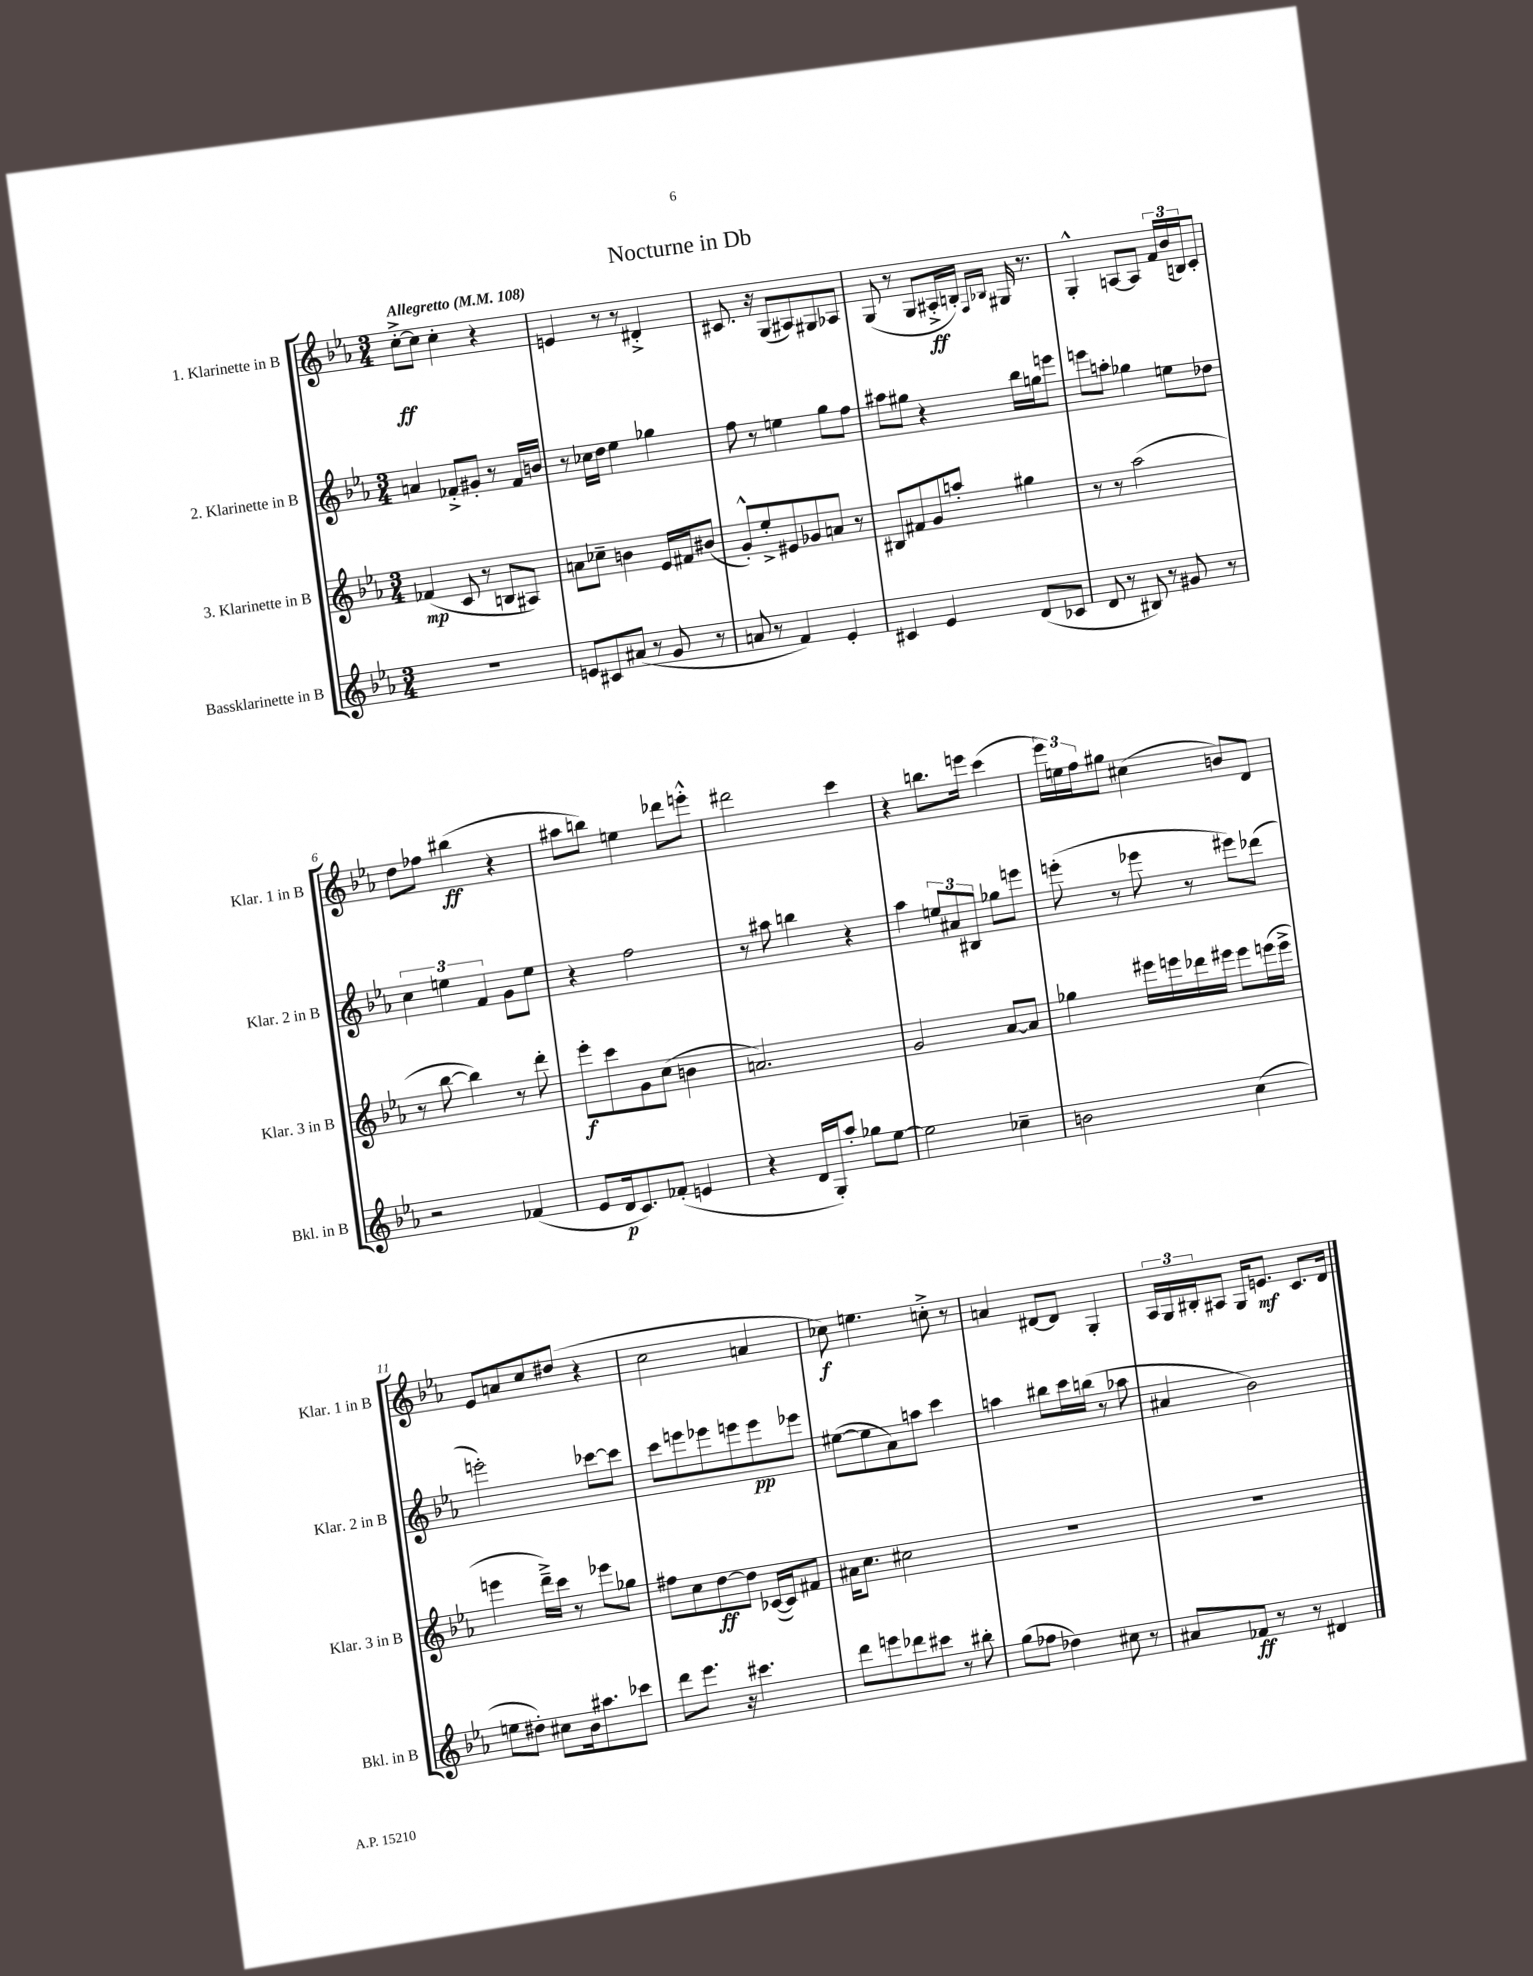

**kern	**dynam	**kern	**dynam	**kern	**dynam	**kern	**dynam
*part4	*part4	*part3	*part3	*part2	*part2	*part1	*part1
*staff4	*staff4	*staff3	*staff3	*staff2	*staff2	*staff1	*staff1
*I"Bassklarinette in B	*	*I"3. Klarinette in B	*	*I"2. Klarinette in B	*	*I"1. Klarinette in B	*
*I'Bkl. in B	*	*I'Klar. 3 in B	*	*I'Klar. 2 in B	*	*I'Klar. 1 in B	*
*clefG2	*	*clefG2	*	*clefG2	*	*clefG2	*
*k[b-e-a-]	*	*k[b-e-a-]	*	*k[b-e-a-]	*	*k[b-e-a-]	*
*M3/4	*	*M3/4	*	*M3/4	*	*M3/4	*
*MM108	*	*MM108	*	*MM108	*	*MM108	*
=1	=1	=1	=1	=1	=1	=1	=1
!	!	!	!	!	!	!LO:TX:a:B:t=Allegretto	!
2.r	.	(4f-X/	mp	4an/	.	[8cc'^\L	ff
.	.	.	.	.	.	8cc\J]	.
.	.	8c/	.	8f-X'^/L	.	4cc'\	.
.	.	8r	.	8g#X'/J	.	.	.
.	.	8Bn/L	.	8r	.	4r	.
.	.	8A#X/J)	.	16f-/LL	.	.	.
.	.	.	.	16bn/JJ	.	.	.
=2	=2	=2	=2	=2	=2	=2	=2
8en/L	.	8an\L	.	8r	.	4en/	.
8c#X/	.	8cc-X~\J	.	16cc-X\LL	.	.	.
.	.	.	.	16dd\JJ	.	.	.
(8a#X/J	.	4bn\	.	4ee-\	.	8r	.
8r	.	.	.	.	.	8r	.
8g/	.	16e-/LL	.	4gg-X\	.	4d#X'^/	.
.	.	16f#X/J	.	.	.	.	.
8r	.	(8b#X/J	.	.	.	.	.
=3	=3	=3	=3	=3	=3	=3	=3
8an/	.	8g'^^/L)	.	8ff\	.	8.c#X/	.
8r	.	8ee-'^/	.	8r	.	.	.
.	.	.	.	.	.	16r	.
4f/)	.	8e#X/	.	4een\	.	(8G/L	.
.	.	8g-X/	.	.	.	8A#X/)	.
4e-'/	.	8an/J	.	8gg\L	.	8G#X/	.
.	.	8r	.	8ff\J	.	8A-X/J	.
=4	=4	=4	=4	=4	=4	=4	=4
4c#X/	.	8B#X/L	.	8aa#X\L	.	(8G/	.
.	.	8f#X/	.	8gg#X\J	.	8r	.
4e-/	.	8g/	.	4r	.	8G/L	.
.	.	8aan'/J	.	.	.	16A#X'^/L	ff
.	.	.	.	.	.	16Bn'/JJ)	.
.	.	.	.	.	.	16qqF/LL	.
.	.	.	.	.	.	16qqB-X/JJ	.
(8d/L	.	4gg#X\	.	16bb-\LL	.	16G#X/	.
.	.	.	.	16ggn\J	.	8.r	.
8c-X/J	.	.	.	8eeen\J	.	.	.
=5	=5	=5	=5	=5	=5	=5	=5
8d/	.	8r	.	8eeen\L	.	4G'^^/	.
8r	.	8r	.	8aan'\J	.	.	.
8B#X/)	.	(2aa-\	.	4gg-X\	.	[8An/L	.
8r	.	.	.	.	.	8A/J]	.
8g#X/	.	.	.	8een\L	.	24f/LL	.
.	.	.	.	.	.	(24b-/	.
.	.	.	.	.	.	24Bn/J)	.
8r	.	.	.	8dd-X\J	.	8c'/J	.
!!LO:LB:g=z
=6	=6	=6	=6	=6	=6	=6	=6
2r	.	8r	.	6cc\	.	8dd\L	.
.	.	[8bb-\	.	.	.	8ff-X\J	.
.	.	.	.	6een\	.	.	.
.	.	4bb-\])	.	.	.	(4bb#X\	ff
.	.	.	.	6f/	.	.	.
(4f-X/	.	8r	.	8g\L	.	4r	.
.	.	8ddd'\	.	8ee\J	.	.	.
=7	=7	=7	=7	=7	=7	=7	=7
8e-/L	.	8eee-'\L	f	4r	.	8aa#X\L	.
16d/k	p	8ccc\	.	.	.	8bbn\J)	.
8.c/)	.	.	.	.	.	.	.
.	.	8g\	.	2ff\	.	4een\	.
(8f-X'/J	.	(8cc\J	.	.	.	.	.
4en/	.	4bn\	.	.	.	8ddd-X\L	.
.	.	.	.	.	.	8eeen'^^\J	.
=8	=8	=8	=8	=8	=8	=8	=8
4r	.	2.an/)	.	8r	.	2ddd#X\	.
.	.	.	.	8aa#X\	.	.	.
16d/LL	.	.	.	4bbn\	.	.	.
16G'/J)	.	.	.	.	.	.	.
8aa-'/J	.	.	.	.	.	.	.
8gg-X\L	.	.	.	4r	.	4ccc\	.
[8ee-\J	.	.	.	.	.	.	.
=9	=9	=9	=9	=9	=9	=9	=9
2ee-\]	.	2g/	.	4aa-\	.	4r	.
.	.	.	.	12een/L	.	8.bbn\L	.
.	.	.	.	12a#X/	.	.	.
.	.	.	.	12B#X/J	.	.	.
.	.	.	.	.	.	16eeen\Jk	.
4cc-X~\	.	[8a-/L	.	8gg-X\L	.	(4ccc\	.
.	.	8a-/J]	.	8eeen\J	.	.	.
=10	=10	=10	=10	=10	=10	=10	=10
2bn\	.	4gg-X\	.	(8eeen'\	.	24eee-\LL)	.
.	.	.	.	.	.	24een\	.
.	.	.	.	.	.	24ff\J	.
.	.	.	.	8r	.	8gg#X\J	.
.	.	16eee#X\LL	.	8eee-X\	.	(4cc#X\	.
.	.	16eeen\	.	.	.	.	.
.	.	16ddd-X\	.	8r	.	.	.
.	.	16eee#X\JJ	.	.	.	.	.
(4cc\	.	8eee#\L	.	8eee#X\L)	.	8bn/L)	.
.	.	(16eeen\L	.	(8ddd-X\J	.	8d/J	.
.	.	16eee^\JJ	.	.	.	.	.
!!LO:LB:g=z
=11	=11	=11	=11	=11	=11	=11	=11
8een\L	.	4eeen\	.	2eeen'\)	.	8e-/L	.
8dd#X'\J)	.	.	.	.	.	8an/	.
8cc#X\L	.	16ddd~^\LL)	.	.	.	8cc/	.
.	.	16ccc\JJ	.	.	.	.	.
16b-\k	.	8r	.	.	.	(8dd#X/J	.
8.aa#X\	.	.	.	.	.	.	.
.	.	8eee-X\L	.	[8ccc-X\L	.	4r	.
8ccc-X\J	.	8gg-X\J	.	8ccc-\J]	.	.	.
=12	=12	=12	=12	=12	=12	=12	=12
8ddd\L	.	8ff#X\L	.	8ccc\L	.	2cc\	.
8.eee-\J	.	8cc\	.	8eeen\	.	.	.
.	.	[8dd\	ff	8eee-X\	.	.	.
16r	.	.	.	.	.	.	.
4.ccc#X\	.	8dd\J]	.	8eeen\	.	.	.
.	.	([16c-X/LL	.	8eee\	pp	4an/	.
.	.	16c-/J])	.	.	.	.	.
.	.	8f#X/J	.	8eee-X\J	.	.	.
=13	=13	=13	=13	=13	=13	=13	=13
8ddd\L	.	16a#X\KL	.	([8ee#X\L	.	8cc-X\)	f
.	.	8.cc\J	.	.	.	.	.
8eeen\	.	.	.	8ee#\]	.	4.een\	.
8ddd-X\	.	2cc#X\	.	8a-\)	.	.	.
8ccc#X\J	.	.	.	8aan\J	.	.	.
8r	.	.	.	4ccc\	.	8ccn'^\	.
8bb#X'\	.	.	.	.	.	8r	.
=14	=14	=14	=14	=14	=14	=14	=14
(8gg\L	.	2.r	.	4aan\	.	4an/	.
8ff-X\J	.	.	.	.	.	.	.
4dd-X\)	.	.	.	8bb#X\L	.	[8d#X/L	.
.	.	.	.	16ccc\L	.	8d#/J]	.
.	.	.	.	(16bbn\JJ	.	.	.
8cc#X\	.	.	.	8r	.	4G'/	.
8r	.	.	.	8aa-X\	.	.	.
=15	=15	=15	=15	=15	=15	=15	=15
8a#X/L	.	2.r	.	4a#X/	.	24A-/LL	.
.	.	.	.	.	.	24G/	.
.	.	.	.	.	.	24B#X'/J	.
8f-X/J	ff	.	.	.	.	8A#X/J	.
8r	.	.	.	2b-\)	.	16G/KL	.
.	.	.	.	.	.	8.en/J	mf
8r	.	.	.	.	.	.	.
4d#X/	.	.	.	.	.	8.c/L	.
.	.	.	.	.	.	16d/Jk	.
==	==	==	==	==	==	==	==
*-	*-	*-	*-	*-	*-	*-	*-
